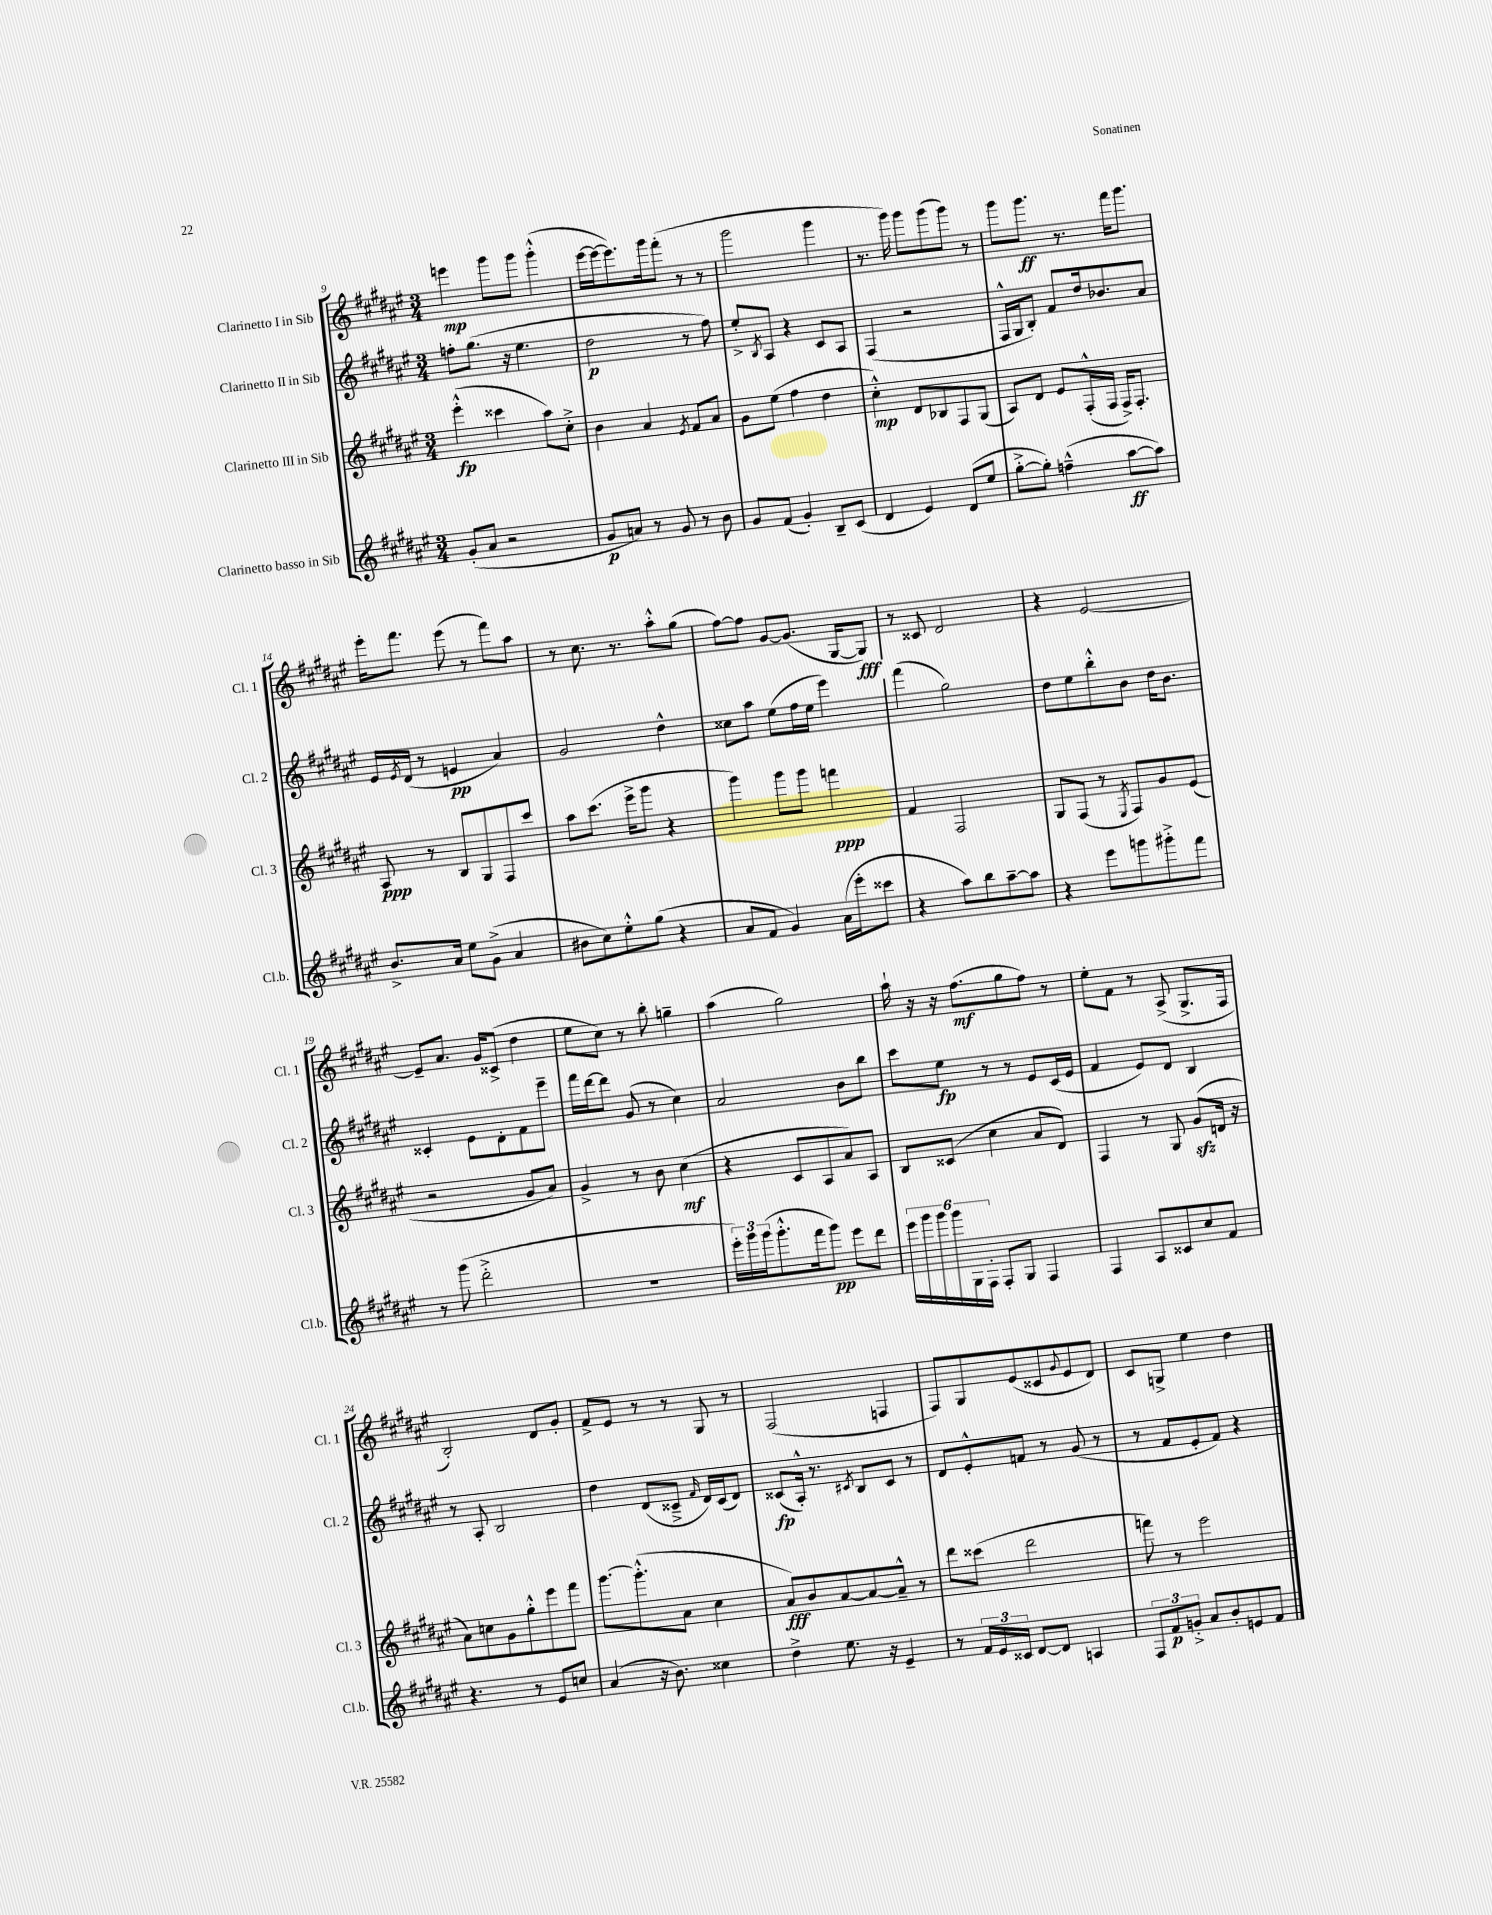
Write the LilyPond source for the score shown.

<<
\new StaffGroup <<
\new Staff = "s0" \with { instrumentName = "Clarinetto I in Sib" shortInstrumentName = "Cl. 1" } {
    \clef treble \key fis \major \numericTimeSignature \time 3/4
    e'''4\mp gis'''8 gis'''8 gis'''4-.-^( |
    eis'''16~ eis'''16~ eis'''8.) gis'''16 fis'''8-.( r8 r8 |
    gis'''2 gis'''4 |
    r8. gis'''16) gis'''8 gis'''8( gis'''8) r8 |
    gis'''8 gis'''8.\ff r8. fis'''16 gis'''8. |
    eis'''16-. fis'''8. eis'''8( r8 fis'''8) ais''8 |
    r8 cis''8. r8. ais''8-.-^ gis''8( |
    fis''8~) fis''8 gis'8~ gis'8.( gis16~ gis8\fff) |
    r8 cisis'8 dis'2 |
    r4 eis'2~ |
    eis'8-- ais'8. gis'16 cisis'8->( dis''4 |
    eis''8 cis''8) r8 b''8-. g''4-- |
    ais''4( gis''2) |
    ais''16-! r16 r16 fis''8.\mf( gis''8 fis''8) r8 |
    eis''8-. fis'8 r8 ais8->( gis8.-> fis16 |
    b2-.) dis'8 gis'8-. |
    fis'8-> eis'8 r8 r8 gis8 r8 |
    fis2( f4 |
    fis8) gis8 eis'8( cisis'8 \appoggiatura { gis'8 } eis'8 dis'8) |
    cis'8 g8-> eis''4 dis''4 \bar "|." |
}
\new Staff = "s1" \with { instrumentName = "Clarinetto II in Sib" shortInstrumentName = "Cl. 2" } {
    \clef treble \key fis \major \numericTimeSignature \time 3/4
    f''8-. gis''8.( r16 eis''4. |
    dis''2\p r8 fis''8) |
    eis''8-.-> \acciaccatura { b8 } ais8 r4 cis'8 ais8 |
    fis4( r2 |
    fis16-^ gis16 b8-.) fis'8 dis''16 bes'8. ais'8 |
    eis'16 \acciaccatura { eis'8 } dis'16( r8 e'4\pp ais'4) |
    gis'2 dis''4-^ |
    cisis''8 ais''8 eis''8( fis''16 eis''16 eis'''4) |
    fis'''4( gis''2) |
    dis''8 eis''8 b''8-.-^ b'8 dis''16 b'8. |
    cisis'4-. eis'8 dis'8-. fis'8 eis'''8-- |
    fis'''16 dis'''16~ dis'''8 gis'8( r8 cis''4) |
    ais'2 b'8 b''8 |
    cis'''8 eis''8\fp r8 r8 eis'8 cis'16( eis'16 |
    fis'4 eis'8) dis'8 b4 |
    r8 ais8-. b2 |
    dis''4 dis'8( cisis'8---> \grace { fis'16 } dis'16) cisis'16( dis'8) |
    cisis'8\fp( ais16-.-^) r8. \acciaccatura { cis'8 } b8 cis'8 r8 |
    dis'8 eis'8-.-^ f'8 r8 gis'8( r8 |
    r8 fis'8 eis'8-. fis'8) r4 \bar "|." |
}
\new Staff = "s2" \with { instrumentName = "Clarinetto III in Sib" shortInstrumentName = "Cl. 3" } {
    \clef treble \key fis \major \numericTimeSignature \time 3/4
    eis'''4-.-^\fp( cisis'''4 ais''8) cis''8-.-> |
    b'4 ais'4 \acciaccatura { eis'8 } fis'8 ais'8 |
    gis'8 eis''8( fis''4 dis''4 |
    cis''4-.-^\mp) dis'8 bes8 fis8 gis8( |
    ais8) dis'8 eis'8 fis16-.-^( fis16 fis16->) fis8.-. |
    ais8\ppp r8 b8 gis8 fis8 cis'''8 |
    ais''8 cis'''8.( eis'''16-> gis'''8 r4 |
    gis'''4) gis'''8 gis'''8 f'''4\ppp |
    fis'4 fis2 |
    gis8 fis8( r8 \acciaccatura { eis8 } fis8) gis'8 eis'8( |
    r2 gis'8 ais'8) |
    gis'4-> r8 b'8 cis''4\mf( |
    r4 cis'8 ais8 ais'8) ais8 |
    b8 cisis'8( cis''4 ais'8 dis'8) |
    fis4 r8 gis8 gis'8\sfz( d'16 r16 |
    ais'8) c''8 gis'8 gis''8-.-^ eis'''8 fis'''8 |
    gis'''8.~ gis'''8.-.-^( ais'8 cis''4 |
    ais'8\fff) b'8 ais'8~ ais'8~ ais'8---^ r8 |
    dis'''8 cisis'''8( dis'''2 |
    f'''8) r8 eis'''2 \bar "|." |
}
\new Staff = "s3" \with { instrumentName = "Clarinetto basso in Sib" shortInstrumentName = "Cl.b." } {
    \clef treble \key fis \major \numericTimeSignature \time 3/4
    gis'8-.( ais'8 r2 |
    gis'8\p a'8) r8 gis'8 r8 b'8 |
    gis'8 fis'8( gis'4-.) b8-- cis'8( |
    dis'4 eis'4) dis'8( eis''8 |
    gis''8~-.-> gis''8-.) f''4---^( ais''8~\ff ais''8) |
    b'8.-> ais'16 eis''8 gis'8->( ais'4 |
    bis'8 cis''8) eis''8-.-^ gis''8( r4 |
    ais'8 fis'8 gis'4) ais'16( eis'''16-. cisis'''8 |
    r4 ais''8) b''8 ais''8~-- ais''8 |
    r4 eis'''8 g'''8 gis'''8-.-> fis'''8 |
    r8 gis'''8( dis'''2-.-> |
    R2. |
    \tuplet 3/2 { eis'''16-.) gis'''16 gis'''16( } gis'''8.-.-^ fis'''16 gis'''8\pp) eis'''8 dis'''8 |
    \tuplet 6/4 { eis'''16 gis'''16 gis'''16 gis'''16 gis16 fis16-. } fis8-. gis8 fis4 |
    fis4 ais8 cisis'8 cis''8 fis'8 |
    r4. r8 eis'8 c''8 |
    ais'4( r16 b'8.) cisis''4 |
    dis''4-> eis''8. r16 eis'4-- |
    r8 \tuplet 3/2 { fis'16 eis'16 cisis'16 } dis'8~ dis'8 a4 |
    \tuplet 3/2 { fis8 fis'8\p g'8-.-> } ais'8 b'8-. e'8 fis'8 \bar "|." |
}
>>
>>
\layout { \context { \Score currentBarNumber = #9 } }
